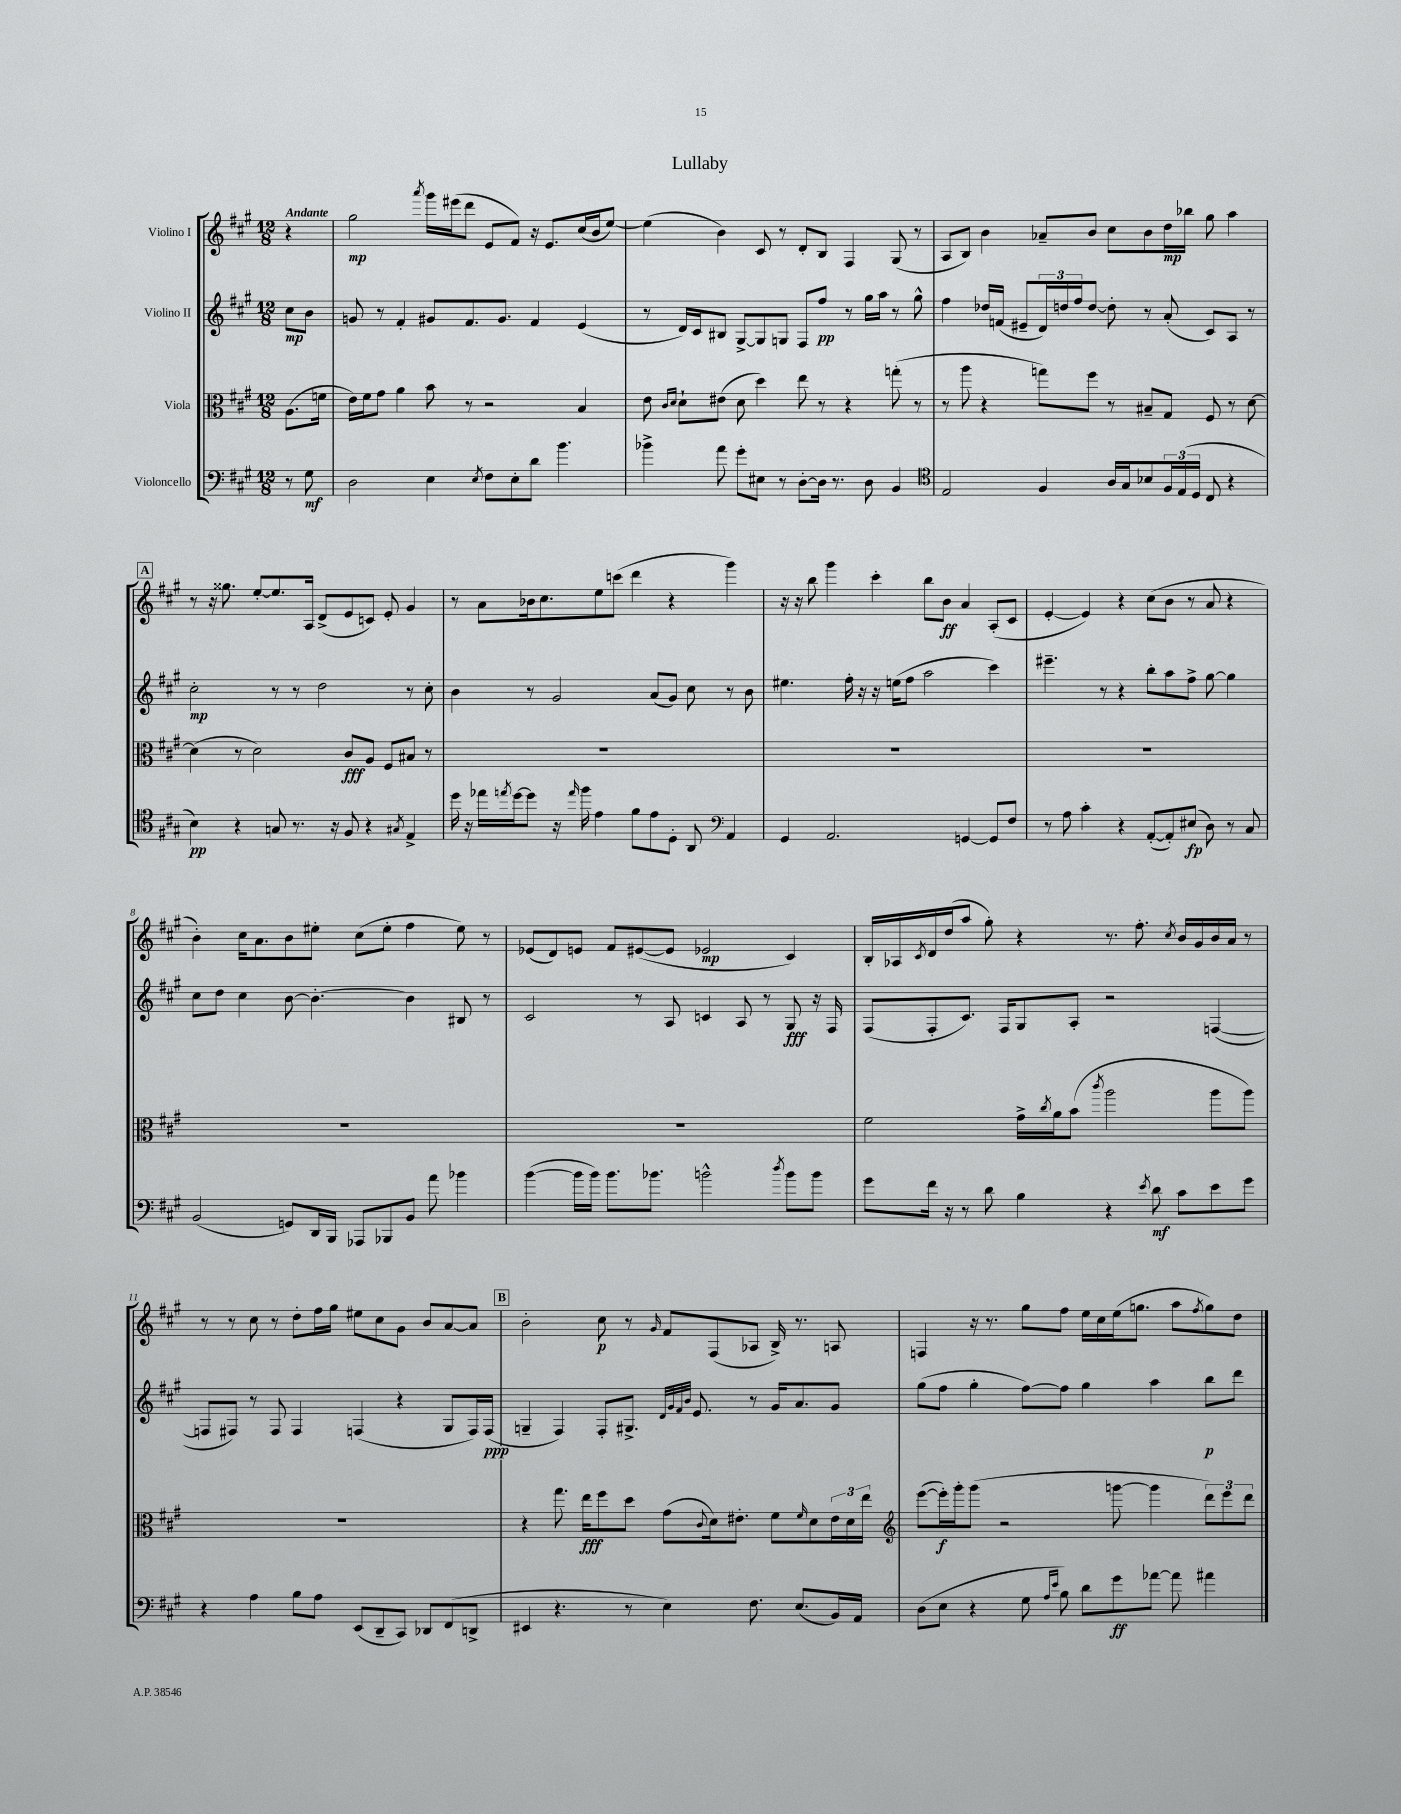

**kern	**kern	**kern	**kern
*staff4	*staff3	*staff2	*staff1
*clefF4	*clefC3	*clefG2	*clefG2
*k[f#c#g#]	*k[f#c#g#]	*k[f#c#g#]	*k[f#c#g#]
*M12/8	*M12/8	*M12/8	*M12/8
8r	(8.A	8cc#	4r
8G#	.	8b	.
.	16f	.	.
=	=	=	=
2D	16e)	8g	2gg#
.	16f#	.	.
.	8g#	8r	.
.	4a	4f#'	.
.	.	.	8qaaa
4E	8b	8g#	16ggg#
.	.	.	(16eee#
.	8r	8.f#	8ddd
8qE	.	.	.
8F#	2r	.	8e
.	.	8.g#	.
8E'	.	.	8f#)
8d	.	4f#	16r
.	.	.	8.e
4.b	.	.	.
.	4B	(4e	(16cc#
.	.	.	16b
.	.	.	[8ee)
=	=	=	=
4b-^	8e	8r	(4ee]
.	16qqc#	.	.
.	16qqd	.	.
.	8d`	16d)	.
.	.	16c#	.
8a	(8e#	8B#	4b)
8g#'	8d	[8G#^	.
8E#	4dd)	8G#]	8c#
8r	.	8G	8r
[8D'	8ee	8F#	8d'
16D]	8r	8ff#	8B
8.r	.	.	.
.	4r	8r	4F#
8D	.	16gg#	.
.	.	16aa	.
4BB	(8gg'	8r	(8G#
.	8r	8gg#^^	8r
=	=	=	=
*clefC4	*	*	*
2E	8r	4ff#	8A
.	8aa	.	8B)
.	4r	16dd-	4b
.	.	(16f	.
.	.	8e#~	.
4F#	8gg)	24d)	8a-~
.	.	24dd	.
.	.	24ff#	.
.	8ff#	[8dd	8b
16A	8r	8dd']	8cc#
16G#	.	.	.
8B-	8B#~	8r	8b
24F#	8G#	(8a'	16dd
(24E	.	.	.
.	.	.	16bb-
24D	.	.	.
8C#	8F#	8c#)	8gg#
4r	8r	8A	4aa
.	[8d	8r	.
=	=	=	=
4B)	(4d]	2cc#'	8r
.	.	.	16r
.	.	.	8.gg##
4r	8r	.	.
.	2d)	.	[8ee'
8G	.	8r	8.ee]
8.r	.	8r	.
.	.	.	16A
.	.	2dd	(8d^
16r	.	.	.
8F#	8c#	.	8e
4r	8A	.	8c)
.	8F#	.	8e'
8qG#	.	.	.
4E^	8B#	8r	4g#
.	8r	8cc#'	.
=	=	=	=
16dd	1.r	4b	8r
16r	.	.	.
16ee-	.	.	8a
8qee	.	.	.
[16dd	.	.	.
8dd]	.	8r	16b-
.	.	.	8.cc#
16r	.	2g#	.
16qqee	.	.	.
16ff#	.	.	.
4e	.	.	8ee
.	.	.	(8ccc
8f#	.	.	4ddd
8e	.	(8a	.
8D'	.	8g#)	4r
8AA	.	8cc#	.
*clefF4	*	*	*
4AA	.	8r	4ggg#)
.	.	8b	.
=	=	=	=
4GG#	1.r	4.ee#	16r
.	.	.	16r
.	.	.	8bb
2.AA	.	.	4ggg#
.	.	16ff#'	.
.	.	16r	.
.	.	16r	4ccc#'
.	.	(16ee	.
.	.	8ff#	.
.	.	2aa	8bb
.	.	.	8b
[4GG	.	.	4a
8GG]	.	4ccc#)	(8A'
8F#	.	.	8c#
=	=	=	=
8r	1.r	4.eee#~	[4e'
8A	.	.	.
4c#'	.	.	4e])
.	.	8r	.
4r	.	4r	4r
([8AA'	.	8bb'	(8cc#
8AA'])	.	8aa	8b
(8E#	.	8ff#^	8r
8D)	.	[8gg#	8a
8r	.	4gg#]	4r
8C#	.	.	.
=	=	=	=
(2BB	1.r	8cc#	4b')
.	.	8dd	.
.	.	4cc#	16cc#
.	.	.	8.a
8GG)	.	[8b	8b
16DD	.	4.b'_	8ee#'
16BBB	.	.	.
8AAA-	.	.	(8cc#
8BBB-	.	.	8ee#'
8BB	.	4b]	4ff#
8a	.	.	.
4b-	.	8B#	8ee#)
.	.	8r	8r
=	=	=	=
([4b	1.r	2c#	(8e-
.	.	.	8d)
16b]	.	.	8e
16b)	.	.	.
8.b	.	.	8f#
.	.	8r	([8e#
8.b-	.	.	.
.	.	8A	8e#]
2b^^	.	4c	2e-
.	.	8A	.
.	.	8r	.
8qdd	.	.	.
8b	.	8G#	4c#)
8b	.	16r	.
.	.	16F#	.
=	=	=	=
8g#	2f#	(8F#	16B'
.	.	.	16A-
.	.	.	8qc#
16f#	.	8F#'	16d
16r	.	.	(16dd
8r	.	8.c#)	8aa
8d	.	.	8gg#')
.	.	16F#	.
4B	16g#^	8G#	4r
.	8qcc#	.	.
.	16a	.	.
.	(8b	8A'	.
.	8qccc#	.	.
4r	2aa	2r	8.r
.	.	.	8.ff#'
8qe	.	.	.
8d	.	.	.
.	.	.	8qcc#
8c#	.	.	16b
.	.	.	16g#
8e	8aa	([4F	16b
.	.	.	16a
8g#	8aa)	.	8r
=	=	=	=
4r	1.r	8F]	8r
.	.	8F#)	8r
4A	.	8r	8cc#
.	.	8F#	8r
8B	.	4F#	8dd'
8A	.	.	16ff#
.	.	.	16gg#
(8EE	.	(4F	8ee#
8DD~	.	.	8cc#
8CC#)	.	4r	8g#
8DD-	.	.	8b
(8FF#	.	8G#	[8a
8DD^	.	16F)	8a]
.	.	(16F	.
=	=	=	=
4EE#	4r	4G~	2b'
4.r	8.gg#	4F#)	.
.	16ee	.	.
.	8ff#	8F#'	8cc#
8r	8dd	8.G#^	8r
.	.	.	16qqg#
4E)	(8g#	.	8f#
.	.	32qqd	.
.	.	32qqg#	.
.	.	32qqf#	.
.	.	32qqb	.
.	.	8.e	.
.	8qqc#	.	.
.	16d)	.	(8F#
.	8.e#'	.	.
8.F#	.	8r	8A-
.	8f#	16g#	16B^)
(8.E	.	8.a	8.r
.	16qqf#	.	.
.	8d	.	.
16BB)	24e#	8g#	8A
.	24d	.	.
16AA	.	.	.
.	24ee	.	.
=	=	=	=
*	*clefG2	*	*
(8D	([8eee	(8gg#	4F
8E	16eee'])	8ff#	.
.	16ggg#'	.	.
4r	(8ggg#	4gg#'	16r
.	.	.	8.r
.	2r	.	.
8G#	.	[8ff#)	8gg#
16qqA	.	.	.
16qqe	.	.	.
8B)	.	8ff#]	8ff#
8d	.	4gg#	16ee
.	.	.	16cc#
8g#	[8ggg	.	(16ee
.	.	.	8.gg
[8a-	4ggg]	4aa	.
8a-]	.	.	8aa
.	.	.	8qff#
4a#	12ddd)	8bb	8gg)
.	12eee	.	.
.	.	8ddd	8dd
.	12ddd	.	.
==	==	==	==
*-	*-	*-	*-
